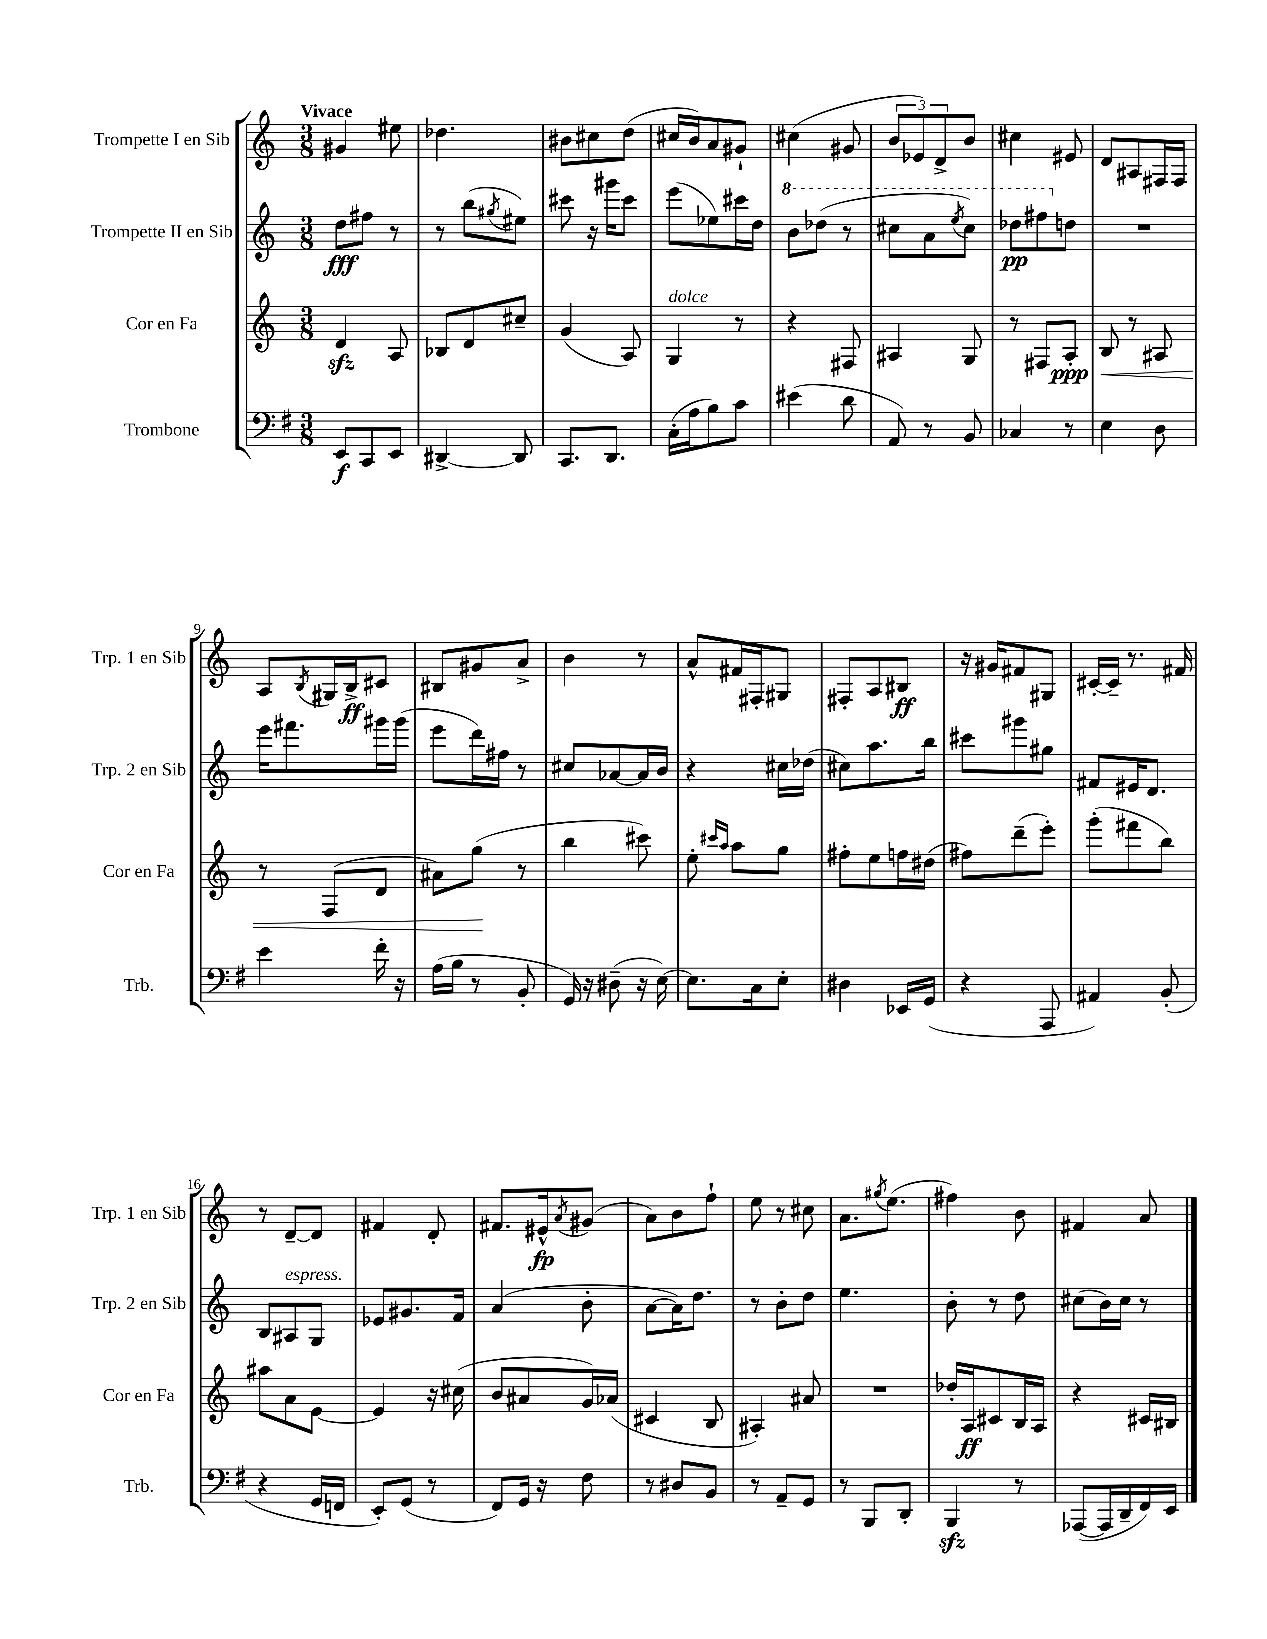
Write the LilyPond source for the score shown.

<<
\new StaffGroup <<
\new Staff = "s0" \with { instrumentName = "Trompette I en Sib" shortInstrumentName = "Trp. 1 en Sib" } {
    \clef treble \key c \major \numericTimeSignature \time 3/8 \tempo "Vivace"
    gis'4 eis''8 |
    des''4. |
    bis'8 cis''8 d''8( |
    cis''16 b'16) a'8 gis'8-! |
    cis''4( gis'8 |
    \tuplet 3/2 { b'8 ees'8) d'8-> } b'8 |
    cis''4 eis'8 |
    d'8 ais8 fis16 fis16 |
    a8 \acciaccatura { b8 } gis16 b16->\ff cis'8 |
    bis8 gis'8 a'8-> |
    b'4 r8 |
    a'8-^ fis'16 fis16-. gis8 |
    fis8-. a8 bis8\ff |
    r16 gis'16 fis'8 gis8 |
    cis'16~-. cis'16-- r8. fis'16 |
    r8 d'8~-- d'8 |
    fis'4 d'8-. |
    fis'8. eis'16-^\fp \acciaccatura { a'8 } gis'8( |
    a'8) b'8 f''8-! |
    e''8 r8 cis''8 |
    a'8. \acciaccatura { gis''8 } e''8.( |
    fis''4) b'8 |
    fis'4 a'8 \bar "|." |
}
\new Staff = "s1" \with { instrumentName = "Trompette II en Sib" shortInstrumentName = "Trp. 2 en Sib" } {
    \clef treble \key c \major \numericTimeSignature \time 3/8
    d''8\fff fis''8 r8 |
    r8 b''8( \acciaccatura { gis''8 } eis''8) |
    cis'''8 r16 gis'''16 cis'''8 |
    e'''8( ees''8) cis'''16 d''16 |
    \ottava #1 b''8 des'''8( r8 |
    cis'''8 a''8 \acciaccatura { e'''8 } cis'''8) |
    des'''8\pp fis'''8 \ottava #0 d''!8 |
    R4. |
    e'''16 fis'''8. gis'''16 gis'''16( |
    e'''8 d'''16) fis''16 r8 |
    cis''8 aes'8~ aes'16 b'16 |
    r4 cis''16 des''16( |
    cis''8) a''8. b''16 |
    cis'''8 gis'''8 gis''8 |
    fis'8 eis'16 d'8. |
    b8 ais8^\markup { \italic "espress." } g8 |
    ees'8 gis'8. f'16 |
    a'4( b'8-. |
    a'8~ a'16) d''8. |
    r8 b'8-. d''8 |
    e''4. |
    b'8-. r8 d''8 |
    cis''8( b'16) cis''16 r8 \bar "|." |
}
\new Staff = "s2" \with { instrumentName = "Cor en Fa" shortInstrumentName = "Cor en Fa" } {
    \clef treble \key c \major \numericTimeSignature \time 3/8
    d'4\sfz a8 |
    bes8 d'8 cis''8-- |
    g'4( a8) |
    g4^\markup { \italic "dolce" } r8 |
    r4 fis8 |
    ais4 g8 |
    r8 fis8 a8-.\ppp |
    b8\< r8 ais8 |
    r8 f8( d'8 |
    ais'8) g''8\!( r8 |
    b''4 cis'''8) |
    e''8-. \grace { cis'''16 a''16 } a''8 g''8 |
    fis''8-. e''8 f''16 dis''16( |
    fis''8) d'''8--( e'''8-.) |
    g'''8-.( fis'''8 b''8) |
    ais''8 a'8 e'8~ |
    e'4 r16 cis''16( |
    b'8 ais'8 g'16) aes'16( |
    cis'4 b8 |
    ais4-.) ais'8 |
    R4. |
    des''16-. a16\ff cis'8 b16 a16 |
    r4 cis'16 bis16 \bar "|." |
}
\new Staff = "s3" \with { instrumentName = "Trombone" shortInstrumentName = "Trb." } {
    \clef bass \key g \major \numericTimeSignature \time 3/8
    e,8\f c,8 e,8 |
    dis,4~-> dis,8 |
    c,8. d,8. |
    c16-.( a16 b8) c'8 |
    eis'4( d'8 |
    a,8) r8 b,8 |
    ces4 r8 |
    e4 d8 |
    e'4 fis'16-. r16 |
    a16( b16 r8 b,8-. |
    g,16) r16 dis8--( r16 e16~) |
    e8. c16 e8-. |
    dis4 ees,16 g,16( |
    r4 a,,8 |
    ais,4) b,8-.( |
    r4 g,16 f,16 |
    e,8-.) g,8( r8 |
    fis,8) g,16 r16 fis8 |
    r8 dis8 b,8 |
    r8 a,8-- g,8 |
    r8 b,,8 d,8-. |
    b,,4\sfz r8 |
    aes,,8~( aes,,16 d,16-- fis,16) e,16 \bar "|." |
}
>>
>>
